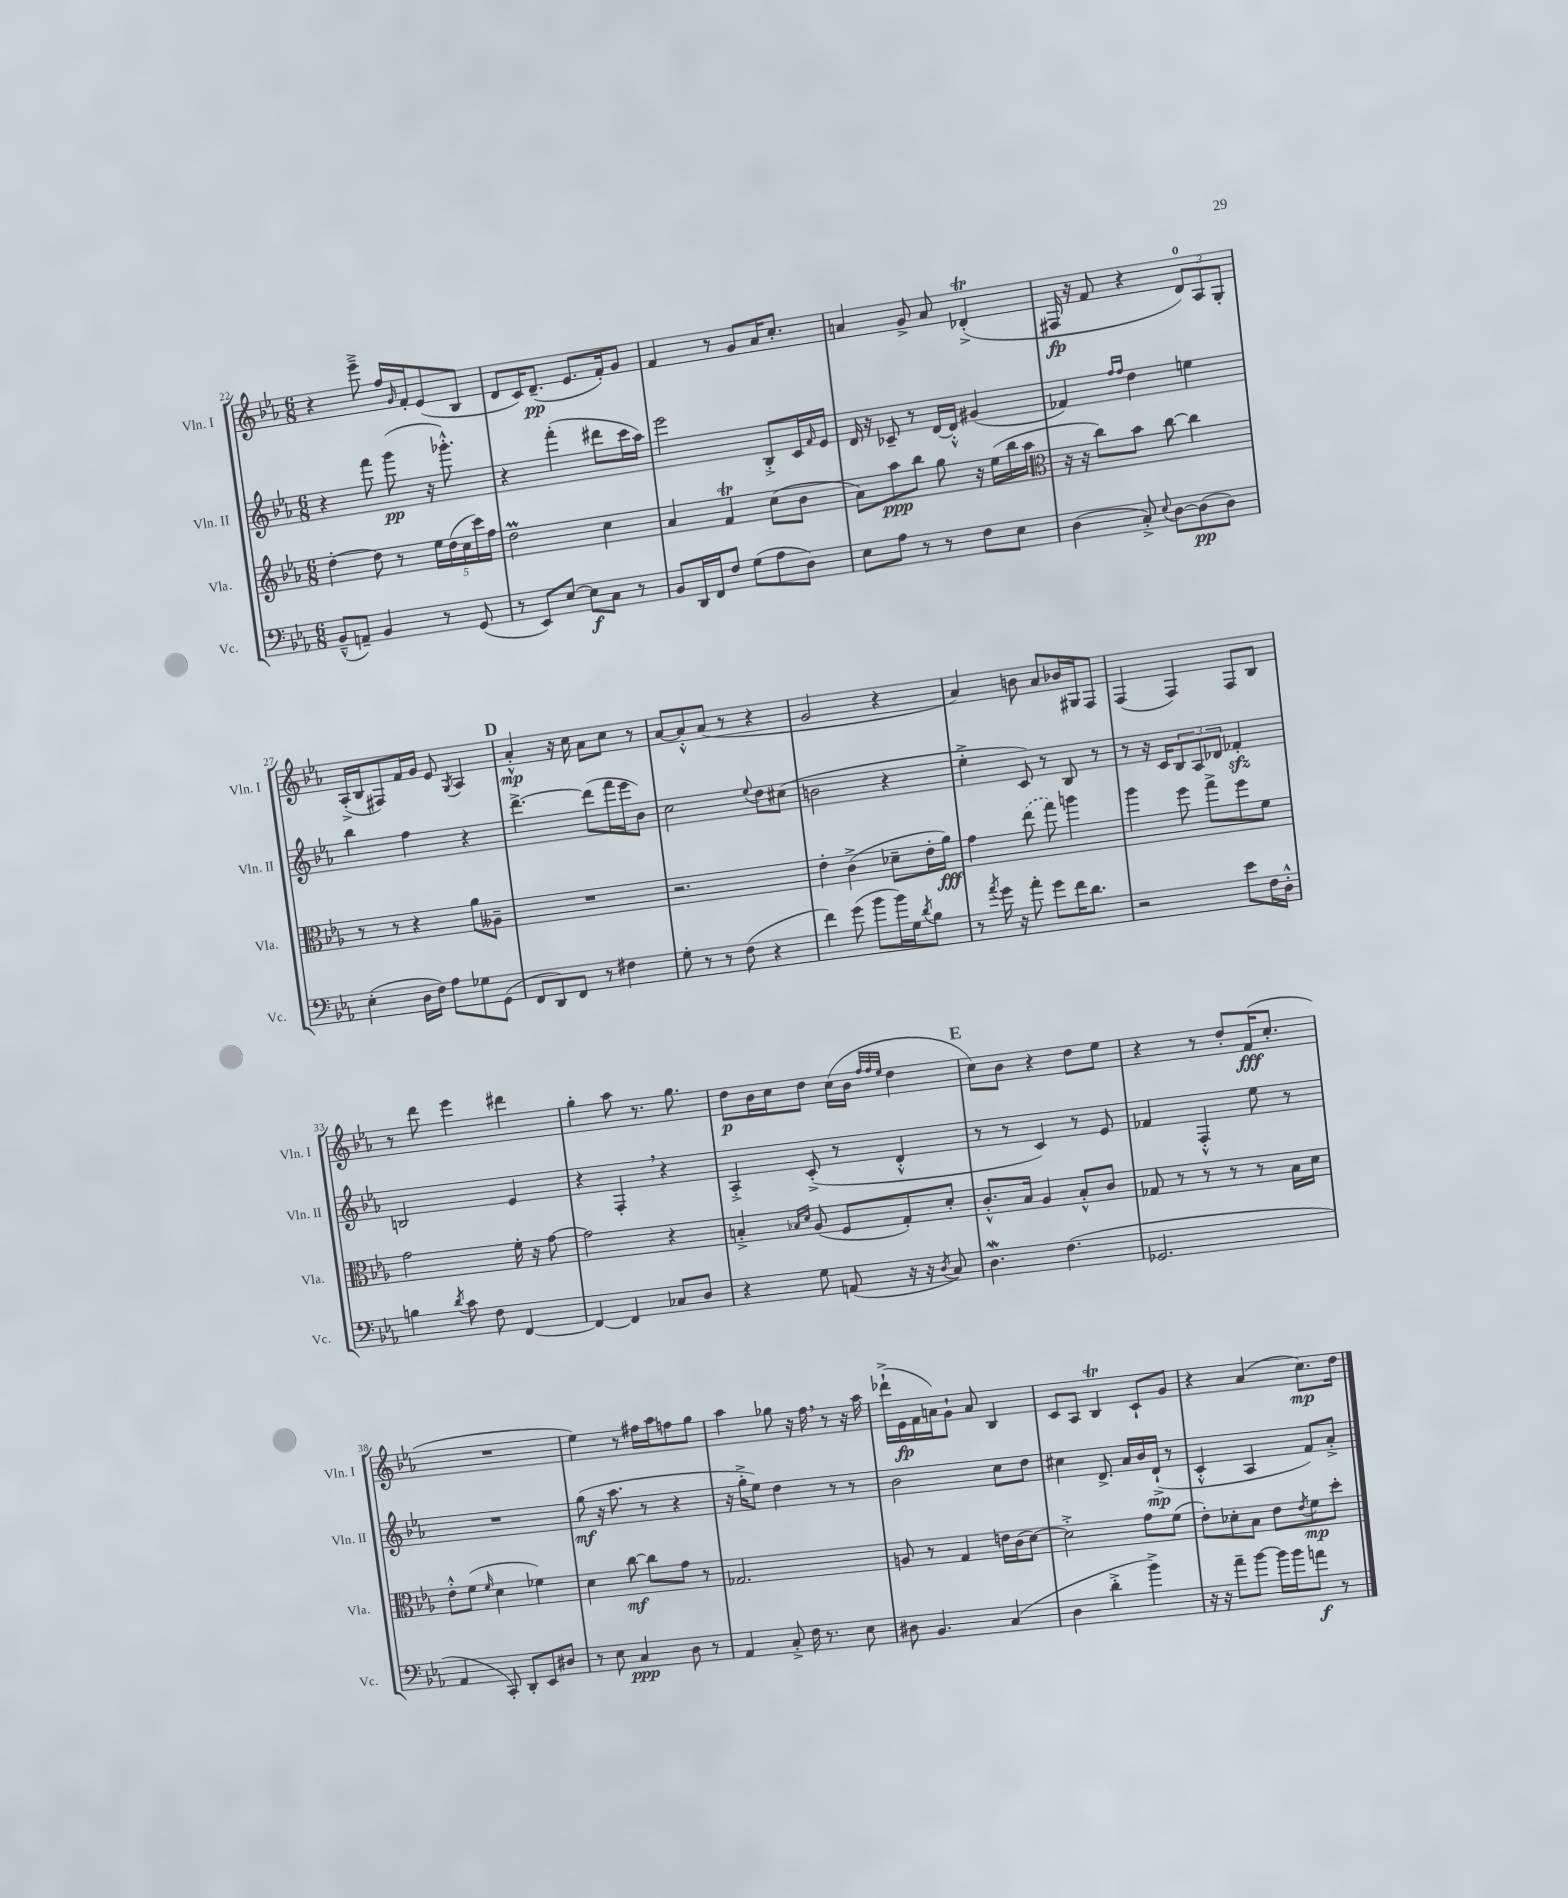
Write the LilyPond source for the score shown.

<<
\new StaffGroup <<
\new Staff = "s0" \with { instrumentName = "Vln. I" shortInstrumentName = "Vln. I" } {
    \clef treble \key ees \major \numericTimeSignature \time 6/8
    r4 ees'''8---> f''16 \grace { g'16 } f'16-. ees'8( bes8 |
    d'8 c'16) d'8.--\pp( ees'8. f'16-.) g'8 |
    f'4 r8 g'8 aes'16 c''8.-. |
    a'4 g'8-> a'8 des'4-.->\trill( |
    fis16\fp r16 f'8 r4 \tuplet 3/2 { d'8-0) aes8 g8-. } |
    aes16-.->( bes16 fis8) f'16 g'16 ees'8 \acciaccatura { g8 } aes4 |
    \mark \markup { \bold "D" } aes'4-.-^\mp r16 c''16 aes'8 c''8 r8 |
    aes'8~ aes'8-.-^ aes'8( r8 r4 |
    g'2 r4 |
    aes'4) b'8 aes'8 bes'16 gis16 f8 |
    f4( f4) f8 bes8 |
    r8 d'''8 ees'''4 dis'''4 |
    g''4-. aes''8 r8. g''8. |
    d''8\p bes'16 c''16 d''8 c''16( bes'16 \grace { f''32 f''32 ees''32 } d''4 |
    \mark \markup { \bold "E" } c''8) bes'8 r4 d''8 ees''8 |
    r4 r8 d''8-. f'16\fff( c''8.-. |
    R2. |
    ees''4) r8 fis''16 aes''16 f''8 g''8 |
    aes''4 ges''8 r16 f''16 \breathe r8 r16 aes''16 |
    des'''16-!->( ees'16\fp f'16 a'16) g'8-! a'8 bes4 |
    c'8 aes8 bes4\trill c'8-! g'8 |
    r4 aes'4( c''8.\mp) d''16 \bar "|." |
}
\new Staff = "s1" \with { instrumentName = "Vln. II" shortInstrumentName = "Vln. II" } {
    \clef treble \key ees \major \numericTimeSignature \time 6/8
    r4 f'''8 g'''8\pp( r16 ges'''8.-.-^) |
    r4 f'''4-.( dis'''8 c'''16 aes''16) |
    ees'''2 bes8-.-> c'16 \grace { f'16 } ees'16 |
    d'16 r16 ces'8-- r8 d'16~ d'16-.-^ gis'4( |
    fes'4) \grace { f''16 f''16 } d''4 e''4 |
    bes''4 f''4 r4 |
    \mark \markup { \bold "D" } d'''4.~-> d'''8( f'''16 ees'''16 bes'8) |
    c''2 \appoggiatura { ees''8 } d''8 cis''8( |
    b'2 r4 |
    ees''4-.-> c'8) r8 bes8 r8 |
    r8 r16 c'16 \tuplet 3/2 { bes8 aes8 des'8 } fes'4-.\sfz |
    b2 ees'4 |
    r4 f4-. \breathe r4 |
    aes4-.-> c'8-.->( r8 d'4-.-^ |
    \mark \markup { \bold "E" } r8 r8 c'4) r8 ees'8 |
    fes'4 f4-.-^ ees''8 r8 |
    R2. |
    g''8\mf( r16 aes''8. r8 r4 |
    r16 g''16-.-> ees''8) d''4 r8 r8 |
    bes'2 c''8 d''8 |
    cis''4 d'8.-> aes'16 bes'16 d'16-!->\mp( r8 |
    c'4-.-^ aes4 f'8) aes'8-.-> \bar "|." |
}
\new Staff = "s2" \with { instrumentName = "Vla." shortInstrumentName = "Vla." } {
    \clef treble \key ees \major \numericTimeSignature \time 6/8
    d''4~-. d''8 r8 \tuplet 5/4 { ees''16 d''16( c''16 c'''16) f''16 } |
    d''2\prall c''4 |
    aes'4 f'4\trill c''8( bes'8 |
    aes'8) aes''8\ppp bes''8 g''8 r16 ees''16( bes''16 aes''16 |
    \clef alto r16 r16 c''8) bes'8 c''8~ c''4 |
    r8 r8 r4 aes'8 aeses8-- |
    \mark \markup { \bold "D" } R2. |
    r2. |
    ees'4-. c'4->( des'8-- ees'16-. aes'16\fff) |
    g'4 \once \slurDashed ees''8( g''8) a''4 |
    aes''4 f''8 g''8-> f''8 f'8 |
    g'2 f'16-. r16 g'8~ |
    g'2 r4 |
    b4-.-> \grace { bes16 d'16 } aes8( f8 g8-.) d'8-. |
    \mark \markup { \bold "E" } c'8.-.-^ bes16 aes4 bes8-.-^ c'8 |
    ges8 r8 r8 r8 r8 bes16 d'16 |
    ees'8-.-^ f'8( \grace { f'16 } d'4 fes'4) |
    d'4 c''8~\mf c''8 g'8 r8 |
    ges2. |
    a8 r8 g4 e'16 c'16( d'8~) |
    d'2-.-> g'8 f'8( |
    ees'8-.) des'8-. bes8 ees'8 \acciaccatura { ees'8 } f'8\mp d''8-. \bar "|." |
}
\new Staff = "s3" \with { instrumentName = "Vc." shortInstrumentName = "Vc." } {
    \clef bass \key ees \major \numericTimeSignature \time 6/8
    bes,8---^( a,8--) bes,4 r8 g,8( |
    r8 ees,8) ees8~ ees8\f c8 r8 |
    bes,8 d,16 f,16 f8 g8( aes8 d8) |
    ees8 aes8 r8 r8 f8 ees8 |
    d4( c8-.->) \appoggiatura { ees8 } d8~ d8\pp( d8) |
    ees4-.( d16 f16) aes8 ges8 g,8( |
    \mark \markup { \bold "D" } f,8 d,8) f,8 r8 fis4 |
    g8-. r8 r8 f8( r4 |
    f'4) g'8( bes'8 bes'16) g16 \acciaccatura { d'8 } bes8 |
    r8 \acciaccatura { aes'8 } g'16 r16 aes'8-. g'8 f'16 d'8. |
    r2 ees'8 f16 d16-.-^ |
    b4 \acciaccatura { d'8 } c'8 f8 f,4~ |
    f,4~ f,4 ces8 d8 |
    r4 g8 a,8( r16 r16 \acciaccatura { d8 } c8) |
    \mark \markup { \bold "E" } d4.\mordent f4.( |
    ges,2. |
    aes,4 c,8-.) d,8-. ees,8 dis8 |
    r8 ees8 c4\ppp d8 r8 |
    aes,4 c8-.-> f16 r8. ees8 |
    dis8 bes,4. c4( |
    d4 d'4-.-> bes'4->) |
    r16 r16 aes'8-- bes'8~ bes'16 bes'16 a'8\f r8 \bar "|." |
}
>>
>>
\layout { \context { \Score currentBarNumber = #22 } }
